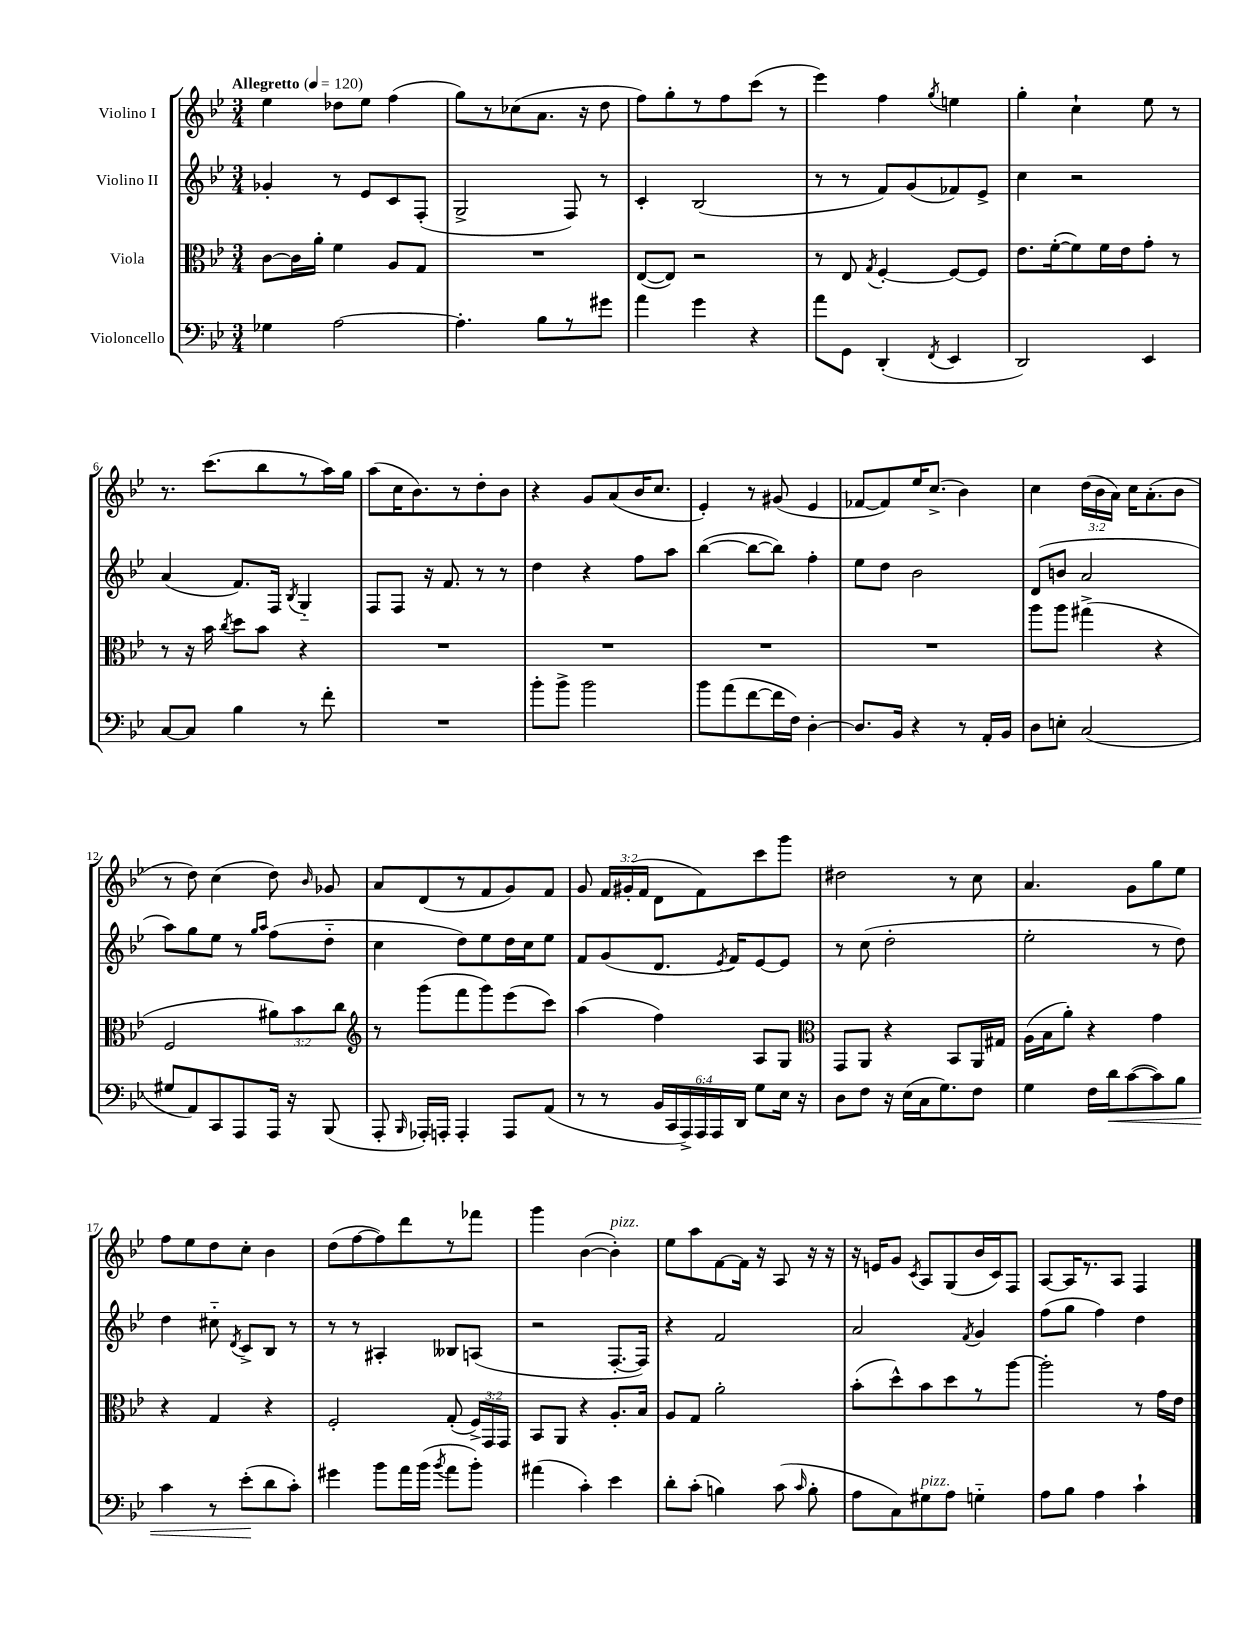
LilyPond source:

<<
\new StaffGroup <<
\new Staff = "s0" \with { instrumentName = "Violino I" } {
    \clef treble \key bes \major \numericTimeSignature \time 3/4 \override Staff.TupletNumber.text = #tuplet-number::calc-fraction-text \tempo "Allegretto" 4 = 120
    \autoBeamOff ees''4 des''8[ ees''8] f''4( |
    g''8[) r8 ces''8( a'8.] r16 d''8 |
    f''8[) g''8-. r8 f''8 c'''8]( r8 |
    ees'''4) f''4 \acciaccatura { g''8 } e''4 |
    g''4-. c''4-! ees''8 r8 |
    r8. c'''8.[( bes''8 r8 a''16) g''16] |
    a''8[( c''16 bes'8.) r8 d''8-. bes'8] |
    r4 g'8[ a'8( bes'16 c''8.] |
    ees'4-.) r8 gis'8( ees'4 |
    fes'8[~ fes'8) ees''16 c''8.]->( bes'4) |
    c''4 \tuplet 3/2 { d''16[( bes'16 a'16]) } c''16[ a'8.-.( bes'8] |
    r8 d''8) c''4( d''8) \grace { bes'16 } ges'8 |
    a'8[ d'8( r8 f'8 g'8) f'8] |
    g'8 \tuplet 3/2 { f'16[ gis'16-.( f'16] } d'8[ f'8) c'''8 g'''8] |
    dis''2 r8 c''8 |
    a'4. g'8[ g''8 ees''8] |
    f''8[ ees''8 d''8 c''8]-. bes'4 |
    d''8[( f''8~ f''8) d'''8 r8 fes'''8] |
    g'''4 bes'4~( bes'4-.^\markup { \italic "pizz." }) |
    ees''8[ a''8 f'8~ f'16] r16 a8 r16 r16 |
    r16 e'16[ g'8] \acciaccatura { c'8 } a8[ g8( bes'16 c'16) f8] |
    a8[~ a16 r8. a8] f4 \bar "|." |
}
\new Staff = "s1" \with { instrumentName = "Violino II" } {
    \clef treble \key bes \major \numericTimeSignature \time 3/4
    \autoBeamOff ges'4-. r8 ees'8[ c'8 f8]-.( |
    g2-> f8) r8 |
    c'4-. bes2( |
    r8 r8 f'8[) g'8( fes'8) ees'8]-> |
    c''4 r2 |
    a'4( f'8.[) f16] \acciaccatura { bes8 } g4-_ |
    f8[ f8] r16 f'8. r8 r8 |
    d''4 r4 f''8[ a''8] |
    bes''4~( bes''8[~ bes''8]) f''4-. |
    ees''8[ d''8] bes'2 |
    d'8[( b'8] a'2 |
    a''8[) g''8 ees''8] r8 \grace { g''16[ a''16] } f''8[( d''8]-_ |
    c''4 d''8[) ees''8 d''16 c''16 ees''8] |
    f'8[ g'8( d'8.] \acciaccatura { ees'8 } f'16[) ees'8~ ees'8] |
    r8 c''8( d''2-. |
    ees''2-. r8 d''8) |
    d''4 cis''8-_ \acciaccatura { d'8 } c'8[-> bes8] r8 |
    r8 r8 ais4-. beses8[ a8]( |
    r2 f8.[~-. f16]) |
    r4 f'2 |
    a'2 \acciaccatura { f'8 } g'4 |
    f''8[( g''8] f''4) d''4 \bar "|." |
}
\new Staff = "s2" \with { instrumentName = "Viola" } {
    \clef alto \key bes \major \numericTimeSignature \time 3/4 \override Staff.TupletNumber.text = #tuplet-number::calc-fraction-text
    \autoBeamOff c'8[~ c'16 a'16]-. f'4 a8[ g8] |
    R2. |
    ees8[~( ees8]) r2 |
    r8 ees8 \acciaccatura { g8 } f4~-. f8[~ f8] |
    ees'8.[ f'16~-.( f'8) f'16 ees'16 g'8]-. r8 |
    r8 r16 bes'16 \acciaccatura { c''8 } d''8[ bes'8] r4 |
    R2. |
    R2. |
    R2. |
    R2. |
    a''8[ a''8] gis''4->( r4 |
    f2 \tuplet 3/2 { ais'8[) bes'8 c''8] } |
    \clef treble r8 g'''8[( f'''8 g'''8) ees'''8( c'''8]) |
    a''4( f''4) a8[ g8] |
    \clef alto g,8[ a,8] r4 bes,8[ a,16 gis16] |
    a16[( bes16 a'8]-.) r4 g'4 |
    r4 g4 r4 |
    f2-. g8-.( \tuplet 3/2 { f16[->) g,16 g,16] } |
    bes,8[ a,8] r4 a8.[-. bes16] |
    a8[ g8] a'2-. |
    bes'8[-.( d''8-^) bes'8 d''8 r8 a''8]~ |
    a''2-. r8 g'16[ ees'16] \bar "|." |
}
\new Staff = "s3" \with { instrumentName = "Violoncello" } {
    \clef bass \key bes \major \numericTimeSignature \time 3/4 \override Staff.TupletNumber.text = #tuplet-number::calc-fraction-text
    \autoBeamOff ges4 a2~ |
    a4.-. bes8[ r8 gis'8] |
    a'4 g'4 r4 |
    a'8[ g,8] d,4-.( \acciaccatura { f,8 } ees,4 |
    d,2) ees,4 |
    c8[~ c8] bes4 r8 f'8-. |
    R2. |
    bes'8[-. bes'8]-> bes'2 |
    bes'8[ a'8( f'8~ f'16 f16]) d4~-. |
    d8.[ bes,16] r4 r8 a,16[-. bes,16] |
    d8[ e8]-. c2( |
    gis8[ a,8) c,8 a,,8 a,,16] r16 bes,,8( |
    a,,8-. \grace { bes,,16 } aes,,16[-.) a,,16]-. a,,4-. a,,8[ a,8]( |
    r8 r8 \tuplet 6/4 { bes,16[ c,16 a,,16->) a,,16 a,,16 d,16] } g8[ ees16] r16 |
    d8[ f8] r16 ees16[( c16 g8.) f8] |
    g4 f16[ d'16\< c'8~( c'8) bes8] |
    c'4 r8 ees'8[-.\!( d'8 c'8]-.) |
    gis'4 bes'8[ a'16 bes'16]( \acciaccatura { bes'8 } a'8[ bes'8]-.) |
    ais'4( c'4-.) ees'4 |
    d'8[-. c'8]-.( b4) c'8( \grace { c'16 } b8-. |
    a8[ c8) gis8^\markup { \italic "pizz." } a8] g4-_ |
    a8[ bes8] a4 c'4-! \bar "|." |
}
>>
>>
